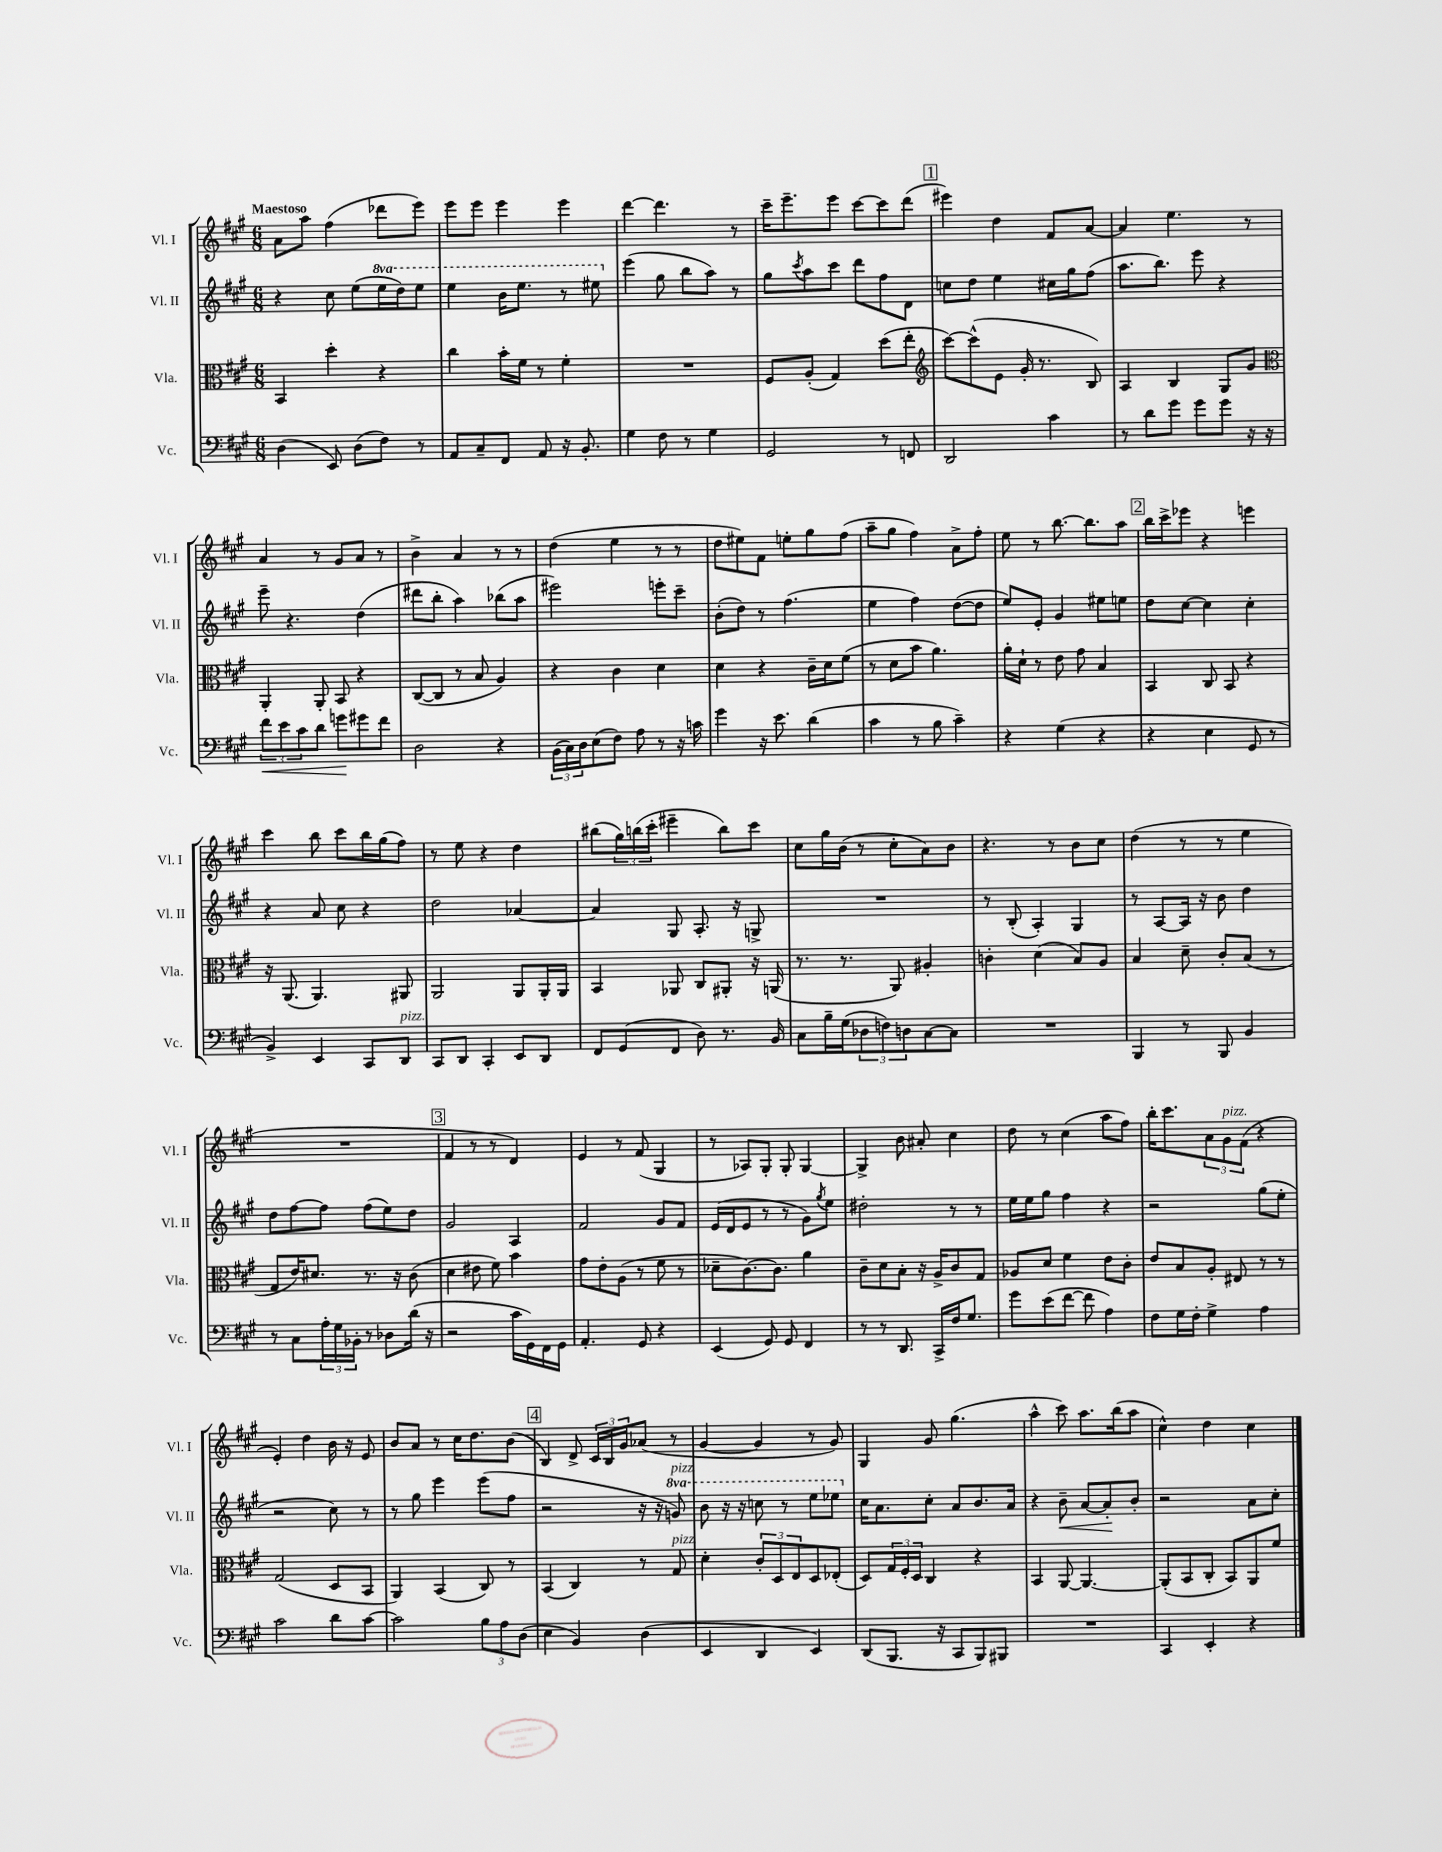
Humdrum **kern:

**kern	**kern	**kern	**kern
*staff4	*staff3	*staff2	*staff1
*clefF4	*clefC3	*clefG2	*clefG2
*k[f#c#g#]	*k[f#c#g#]	*k[f#c#g#]	*k[f#c#g#]
*M6/8	*M6/8	*M6/8	*M6/8
(4D	4BB	4r	8a
.	.	.	8aa
8EE)	4dd'	8cc#	(4ff#
(8D	.	(8ee	.
8F#)	4r	16eee	8ddd-
.	.	16ddd)	.
8r	.	8eee	8eee)
=	=	=	=
8AA	4cc#	4eee	8eee
8C#~	.	.	8eee
8FF#	16b'	16bb	4eee
.	16f#	8.eee	.
8AA	8r	.	.
16r	4f#'	8r	4eee
8.BB'	.	.	.
.	.	8eee#	.
=	=	=	=
4G#	2.r	(4eee	[4ddd
8F#	.	8gg#	4.ddd]
8r	.	8bb	.
4G#	.	8aa)	.
.	.	8r	8r
=	=	=	=
2GG#	8F#	8gg#	16ccc#~
.	.	.	8.eee~
.	.	8qccc#	.
.	(8A'	8aa	.
.	4G#)	8ccc#	8eee
.	.	8ddd	[8ccc#
8r	(8dd	8ff#	8ccc#]
8FF	8ee'	8d	(8ddd
=	=	=	=
*	*clefG2	*	*
2DD	[8ccc#)	8cc	4eee#)
.	(8ccc#^^]	8dd	.
.	8e	4ee	4dd
.	16g#'	.	.
.	8.r	.	.
4c#	.	16cc#	8f#
.	.	16gg#	.
.	8B)	(8ff#	[8a
=	=	=	=
8r	4A	8.aa	4a]
8d	.	.	.
.	.	8.bb)	.
8g#	4B	.	4.ee
8g#	.	8eee	.
8g#	8G#	4r	.
16r	8g#	.	8r
16r	.	.	.
=	=	=	=
*	*clefC3	*	*
12f#	4AA'	8eee~	4a
12e	.	.	.
.	.	4.r	.
12c#	.	.	.
8d	8AA'	.	8r
8g	8BB	.	8g#
8g#	4r	(4dd	8a
8f#	.	.	8r
=	=	=	=
2D	([8C#	8ddd#	4b^
.	8C#]	8bb'	.
.	8r	4aa)	4a
.	8B	.	.
4r	4A)	(8bb-	8r
.	.	8aa	8r
=	=	=	=
(24BB	4r	2eee#)	(4dd
24C#)	.	.	.
24D	.	.	.
(8E	.	.	.
8F#)	4c#	.	4ee
8A	.	.	.
8r	4d	8eee'	8r
16r	.	8ccc#~	8r
16c	.	.	.
=	=	=	=
4g#	4d	(8b'	8dd
.	.	8dd)	8ee#)
16r	4r	8r	8f#
8.e	.	.	.
.	.	(4.ff#	8ee'
(4d	16c#~	.	8gg#
.	16d	.	.
.	(8f#	.	(8ff#
=	=	=	=
4c#	8r	4ee	8aa~
.	8d	.	8gg#
8r	8b	4ff#)	4ff#)
8B	4.a)	.	.
4c#~)	.	([8dd	8a^
.	.	8dd]	8ff#'
=	=	=	=
4r	16a'	8ee)	8ee
.	16d`	.	.
.	8r	8e'	8r
(4G#	8e	4g#	[8.bb
.	8g#	.	.
.	.	.	8.bb]
4r	4B	8ee#	.
.	.	8ee	8aa
=	=	=	=
4r	4BB	8dd	16bb
.	.	.	16ccc#^
.	.	[8cc#	8eee-
4E	8C#	4cc#]	4r
.	8BB	.	.
8GG#	4r	4cc#'	4eee
8r	.	.	.
=	=	=	=
4BB^)	16r	4r	4ccc#
.	(8.AA	.	.
4EE	4.AA)	8a	8bb
.	.	8cc#	8ccc#
8CC#	.	4r	16bb
.	.	.	(16gg#
8DD	8AA#	.	8ff#)
=	=	=	=
8CC#	2AA	2dd	8r
8DD	.	.	8ee
4CC#'	.	.	4r
8EE	8AA	[4a-	4dd
8DD	16AA'	.	.
.	16AA	.	.
=	=	=	=
8FF#	4BB	4a-]	(8bb#
(8GG#	.	.	24gg#)
.	.	.	(24bb
.	.	.	24ccc#'
8FF#	8AA-	8G#	4eee#~
8D)	8C#	8.A'	.
8.r	8AA#'	.	8bb)
.	.	16r	.
.	16r	8G^	8ccc#
16BB	(16AA	.	.
=	=	=	=
8C#	8.r	2.r	8cc#
16B~	.	.	16gg#
(16G#	8.r	.	(16b
12D-	.	.	8r
12F)	.	.	.
.	8AA)	.	8cc#'
12D	.	.	.
[8C#	4A#'	.	8a)
8C#]	.	.	8b
=	=	=	=
2.r	4c'	8r	4.r
.	.	(8B'	.
.	(4d	4A')	.
.	.	.	8r
.	8B)	4G#	8b
.	8A	.	8cc#
=	=	=	=
4BBB	4B	8r	(4dd
.	.	[8A	.
8r	8d~	16A]	8r
.	.	16r	.
8BBB	8c#'	8b	8r
4BB	(8B	4dd	4ee
.	8r	.	.
=	=	=	=
8r	8G#	8dd	2.r
8C#	16e)	[8ff#	.
.	8.d#	.	.
24A'	.	8ff#]	.
24G#	.	.	.
24BB-'	.	.	.
8r	8.r	(8ff#	.
8D-	.	8ee)	.
.	16r	.	.
(16d	(8c#	8dd	.
16r	.	.	.
=	=	=	=
2r	4d	2g#	4f#
.	8e#	.	8r
.	8f#)	.	8r
16c#	4b	4A	4d)
16GG#)	.	.	.
16FF#	.	.	.
16GG#	.	.	.
=	=	=	=
4.AA'	8g#	2f#	4e
.	8e'	.	.
.	(8A	.	8r
8GG#	8r	.	(8f#
4r	8f#	8g#	4G#
.	8r	8f#	.
=	=	=	=
(4EE	8d-~	(16e	8r
.	.	16d	.
.	[8.c#)	8e	8A-)
8GG#)	.	8r	8G#'
.	8.c#]	.	.
8GG#	.	8r	8G#'
4FF#	4a	8g#)	[4G#
.	.	8qgg#	.
.	.	8ee	.
=	=	=	=
8r	8c#~	2dd#'	4G#^]
8r	8d	.	.
8.DD	8B'	.	8b
.	16r	.	8a#'
16CC#^	16A^	.	.
16F#	8c#	8r	4cc#
8.G#	.	.	.
.	8G#	8r	.
=	=	=	=
8g#	8A-	16ee	8dd
.	.	16ee	.
(8e	8d	8gg#	8r
[8f#	4f#	4ff#	(4cc#
8f#]	.	.	.
4A)	8e	4r	8aa
.	8c#'	.	8ff#)
=	=	=	=
8F#	8e	2r	16bb'
.	.	.	8.ccc#
16G#	8B	.	.
16F#'	.	.	.
4G#^	8A'	.	12a
.	.	.	12g#
.	8E#	.	.
.	.	.	(12f#
4A	8r	(8gg#	4r
.	8r	8ee'	.
=	=	=	=
2c#	(2G#	2r	4e')
.	.	.	4dd
8d	8D	8cc#)	16b
.	.	.	16r
[8c#	8BB	8r	8e
=	=	=	=
2c#]	4AA)	8r	8b
.	.	8gg#	8a
.	(4BB	4eee	8r
.	.	.	16cc#
.	.	.	8.dd
12B	8C#)	(8eee	.
12A	.	.	.
.	8r	8ff#	(8b
(12D	.	.	.
=	=	=	=
4E	(4BB	2r	4B)
4BB)	4C#)	.	8d^
.	.	.	24c#
.	.	.	24B
.	.	.	24g#
(4D	8r	16r	(8a-
.	.	16r	.
.	8G#	8gg)	8r
=	=	=	=
4EE	4d'	8bb	[4g#
.	.	16r	.
.	.	16r	.
4DD	12c#'	8ccc	4g#]
.	12D	.	.
.	.	8r	.
.	12E	.	.
4EE)	8D	8eee	8r
.	(8E-'	8eee-	8g#)
=	=	=	=
(8DD	8D)	16cc#	4G#
.	.	8.a	.
8.BBB	24G#	.	.
.	24F#'	.	.
.	24D	.	.
.	4C#	8cc#'	8g#
16r	.	.	.
8CC#	.	8a	(4.gg#
8BBB)	4r	8.b	.
8BBB#	.	.	.
.	.	16a	.
=	=	=	=
2.r	4BB	4r	4aa^^
.	[8AA	8b~	8ccc#)
.	4.AA_	[8a	8.aa
.	.	8a']	.
.	.	.	(16bb
.	.	8b'	8aa
=	=	=	=
4CC#	(8AA']	2r	4cc#^^)
.	8BB	.	.
4EE'	8C#'	.	4dd
.	8BB)	.	.
4r	8AA	8a	4cc#
.	8f#	8cc#'	.
==	==	==	==
*-	*-	*-	*-
